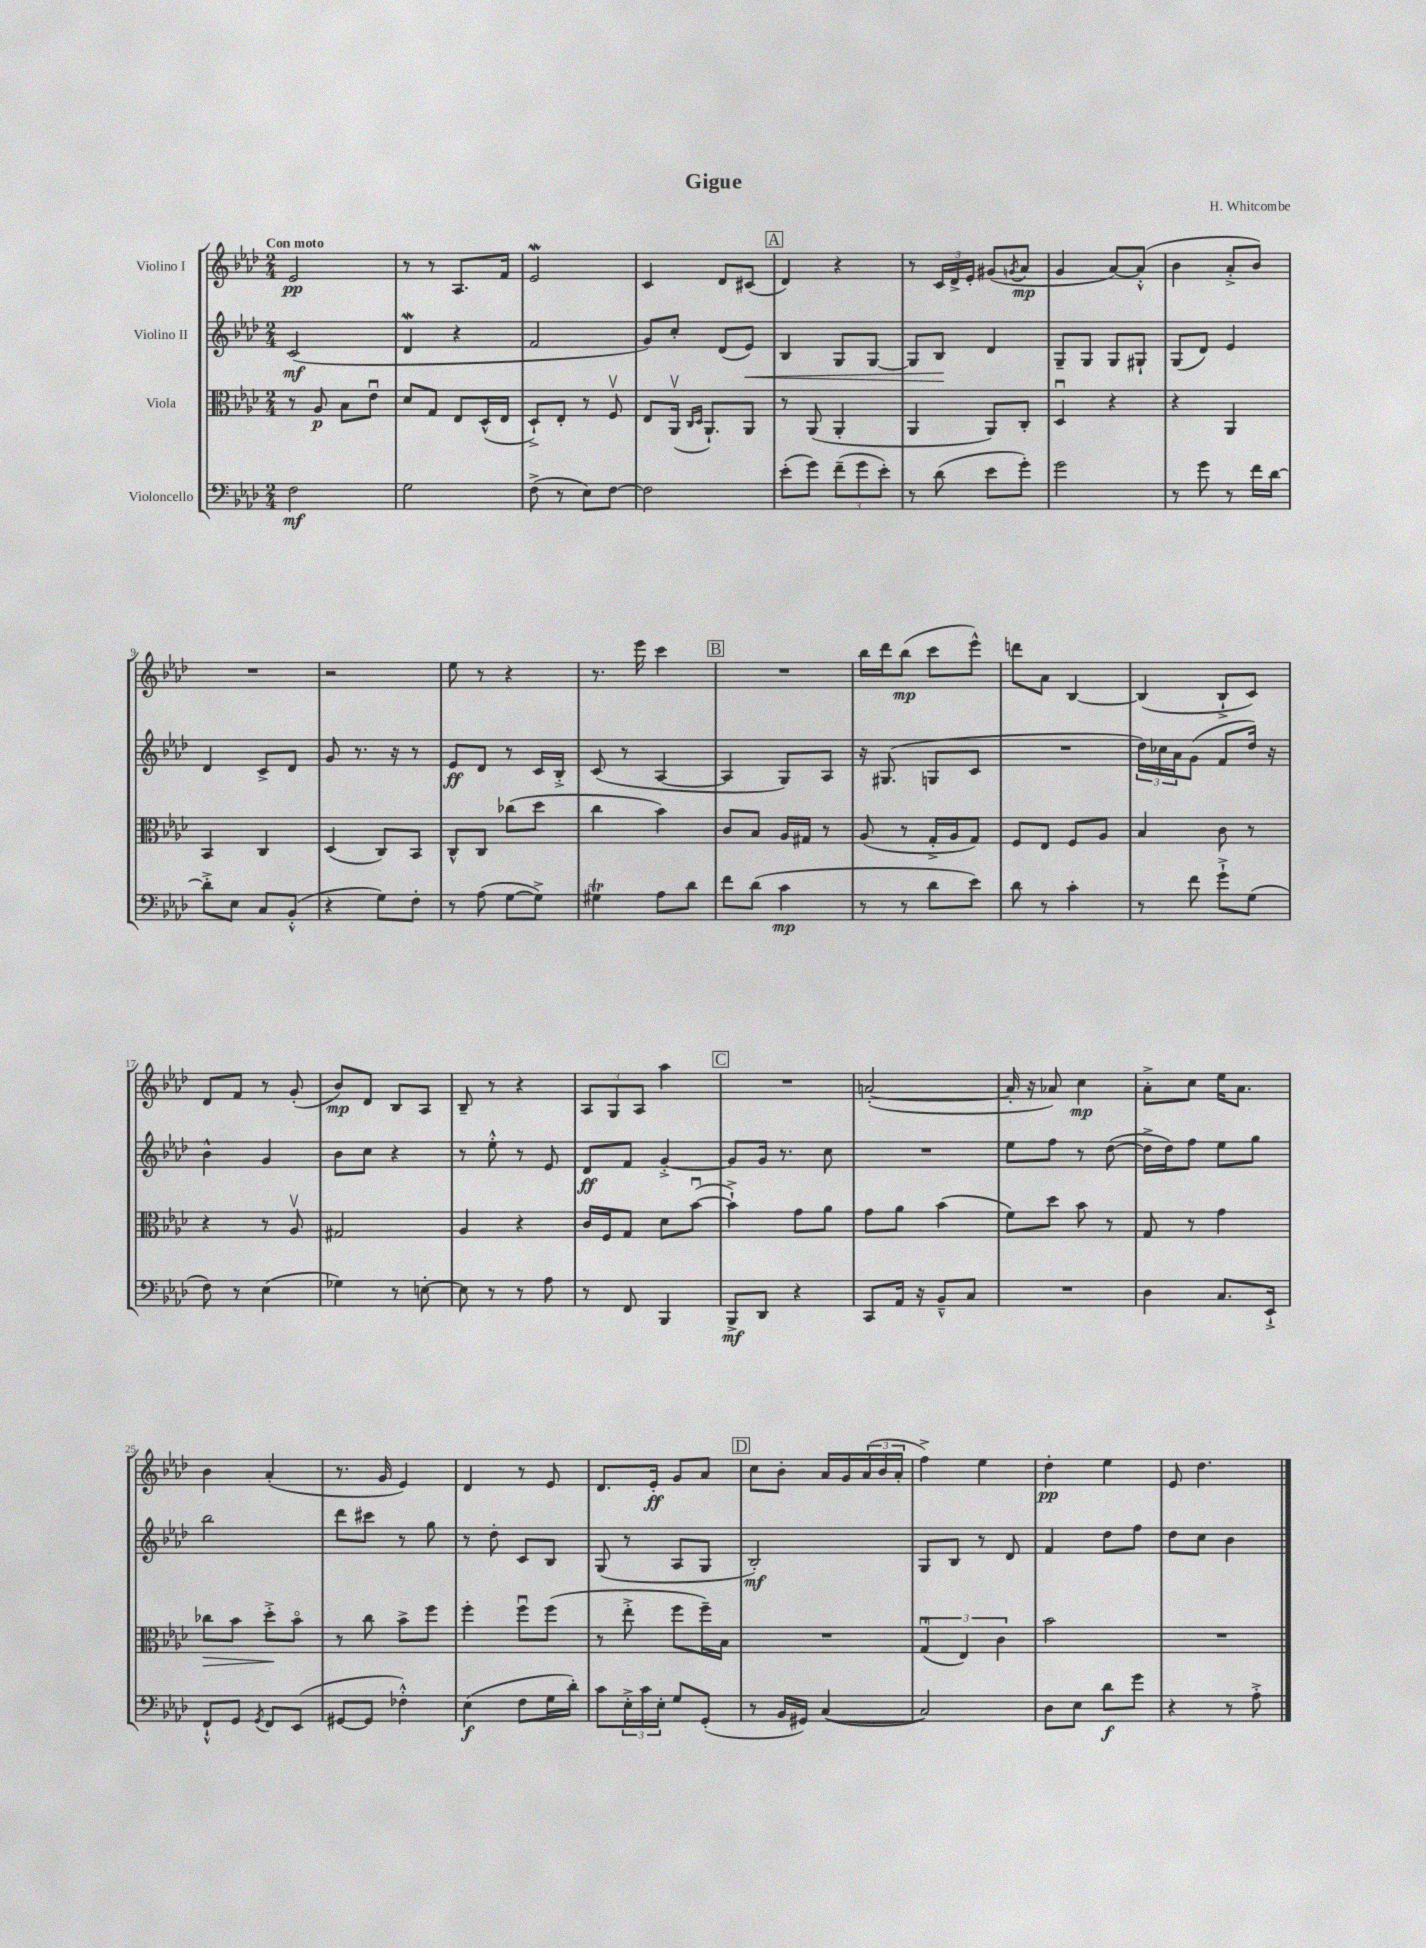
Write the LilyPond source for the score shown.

\header { title = "Gigue" composer = "H. Whitcombe" }
<<
\new StaffGroup <<
\new Staff = "s0" \with { instrumentName = "Violino I" } {
    \clef treble \key aes \major \numericTimeSignature \time 2/4 \tempo "Con moto"
    ees'2\pp |
    r8 r8 aes8. f'16 |
    ees'2\mordent |
    c'4 des'8 cis'8( |
    \mark \markup { \box "A" } des'4) r4 |
    r8 \tuplet 3/2 { c'16 des'16-> ees'16-. } gis'8( \acciaccatura { g'8 } aes'8\mp |
    g'4 aes'8~) aes'8-.-^( |
    bes'4 aes'8-.-> bes'8) |
    R2 |
    r2 |
    ees''8 r8 r4 |
    r8. ees'''16 c'''4 |
    \mark \markup { \box "B" } R2 |
    bes''16 des'''16 bes''8\mp( c'''8 ees'''8-^) |
    d'''8 aes'8 bes4~ |
    bes4( bes8-!-> c'8) |
    des'8 f'8 r8 g'8-.( |
    bes'8\mp) des'8 bes8 aes8 |
    bes8-- r8 r4 |
    \tuplet 3/2 { aes8 g8 aes8 } aes''4 |
    \mark \markup { \box "C" } R2 |
    a'2~-.( |
    a'16-. r16 aes'8) c''4\mp |
    aes'8-.-> c''8 ees''16 aes'8. |
    bes'4 aes'4-.( |
    r8. g'16 ees'4) |
    des'4 r8 ees'8 |
    des'8. ees'16-.\ff g'8 aes'8 |
    \mark \markup { \box "D" } c''8 bes'8-. aes'16 g'16 \tuplet 3/2 { aes'16( bes'16 aes'16-. } |
    f''4->) ees''4 |
    des''4-.\pp ees''4 |
    ees'8 des''4. \bar "|." |
}
\new Staff = "s1" \with { instrumentName = "Violino II" } {
    \clef treble \key aes \major \numericTimeSignature \time 2/4
    c'2\mf( |
    des'4\mordent r4 |
    f'2 |
    g'8) c''8-. des'8( ees'8\<) |
    \mark \markup { \box "A" } bes4 g8 g8~ |
    g8 bes8\! des'4 |
    g8-- g8 g8 gis8-! |
    g8( des'8) ees'4 |
    des'4 c'8-> des'8 |
    g'8 r8. r16 r8 |
    ees'8\ff des'8 r8 c'16 bes16-.-> |
    c'8( r8 aes4~ |
    \mark \markup { \box "B" } aes4 g8) aes8 |
    r16 gis8.( g8 c'8 |
    R2 |
    \tuplet 3/2 { des''16) ces''16 aes'16 } g'8( f'8 des''16) r16 |
    bes'4-^ g'4 |
    bes'8 c''8 r4 |
    r8 ees''8-.-^ r8 ees'8 |
    des'8\ff f'8 g'4~-.-> |
    \mark \markup { \box "C" } g'8 g'16 r8. c''8 |
    R2 |
    ees''8 f''8 r8 des''8~( |
    des''16-> des''16) f''8 ees''8 g''8 |
    bes''2 |
    des'''8 cis'''8 r8 g''8 |
    r8 des''8-. c'8 bes8 |
    g8( r8 aes8 g8 |
    \mark \markup { \box "D" } bes2-.\mf) |
    g8 bes8 r8 des'8 |
    f'4 des''8 f''8 |
    des''8 c''8 bes'4 \bar "|." |
}
\new Staff = "s2" \with { instrumentName = "Viola" } {
    \clef alto \key aes \major \numericTimeSignature \time 2/4
    r8 aes8\p bes8 ees'8\downbow |
    des'8 g8 ees8 des16-^( ees16 |
    des8-!->) ees8-. r8 f8\upbow |
    ees8 aes,16\upbow( \grace { c16 des16 } aes,8.-!) aes,8 |
    \mark \markup { \box "A" } r8 aes,8( aes,4-. |
    aes,4 aes,8) c8-. |
    des4\downbow r4 |
    r4 aes,4 |
    bes,4 c4 |
    des4( c8) bes,8 |
    c8-^ c8 ces''8( des''8 |
    c''4 bes'4) |
    \mark \markup { \box "B" } c'8 bes8 aes16 gis16 r8 |
    aes8( r8 g16-.-> aes16 g8) |
    f8 ees8 f8 aes8 |
    bes4 c'8 r8 |
    r4 r8 aes8\upbow |
    gis2 |
    aes4 r4 |
    c'16 f16 g8 des'8 bes'8~\downbow( |
    \mark \markup { \box "C" } bes'4-!->) g'8 aes'8 |
    g'8 aes'8 bes'4( |
    f'8) des''8 bes'8 r8 |
    g8 r8 g'4 |
    ces''8\> bes'8 des''8-.->\! bes'8\flageolet |
    r8 c''8 bes'8-> f''8 |
    f''4-. f''8\downbow f''8( |
    r8 ees''8-.-> f''8 f''16--) bes16 |
    \mark \markup { \box "D" } R2 |
    \tuplet 3/2 { g4\downbow( ees4) c'4 } |
    bes'2 |
    R2 \bar "|." |
}
\new Staff = "s3" \with { instrumentName = "Violoncello" } {
    \clef bass \key aes \major \numericTimeSignature \time 2/4
    f2\mf |
    g2 |
    f8->( r8 ees8) f8~ |
    f2 |
    \mark \markup { \box "A" } ees'8-.( g'8) \tuplet 3/2 { f'8--( g'8 ees'8-.) } |
    r8 des'8( ees'8 g'8-.) |
    g'2 |
    r8 g'8 r8 f'16 des'16~ |
    des'8-.-> ees8 c8 bes,8-.-^( |
    r4 g8) f8-. |
    r8 aes8( g8~ g8->) |
    gis4\trill aes8 des'8 |
    \mark \markup { \box "B" } f'8 des'8( c'4\mp |
    r8 r8 des'8 ees'8) |
    des'8 r8 c'4-. |
    r8 f'8 g'8-!-> g8( |
    f8) r8 ees4( |
    ges4) r8 e8~-. |
    e8 r8 r8 aes8 |
    r8 f,8 bes,,4 |
    \mark \markup { \box "C" } bes,,8->\mf des,8 r4 |
    c,8 aes,16 r16 bes,8---^ c8 |
    R2 |
    des4 c8. ees,16-!-> |
    f,8-!-^ g,8 \acciaccatura { g,8 } f,8 ees,8( |
    gis,8~ gis,8 fes4-.-^) |
    ees4\f( f8 g16 des'16-.) |
    c'8 \tuplet 3/2 { ees16-.-> c'16 ees16-. } g8 g,8-.( |
    \mark \markup { \box "D" } r8 bes,16 gis,16) c4~( |
    c2) |
    des8 ees8 des'8\f g'8 |
    r4 r8 aes8-.-> \bar "|." |
}
>>
>>
